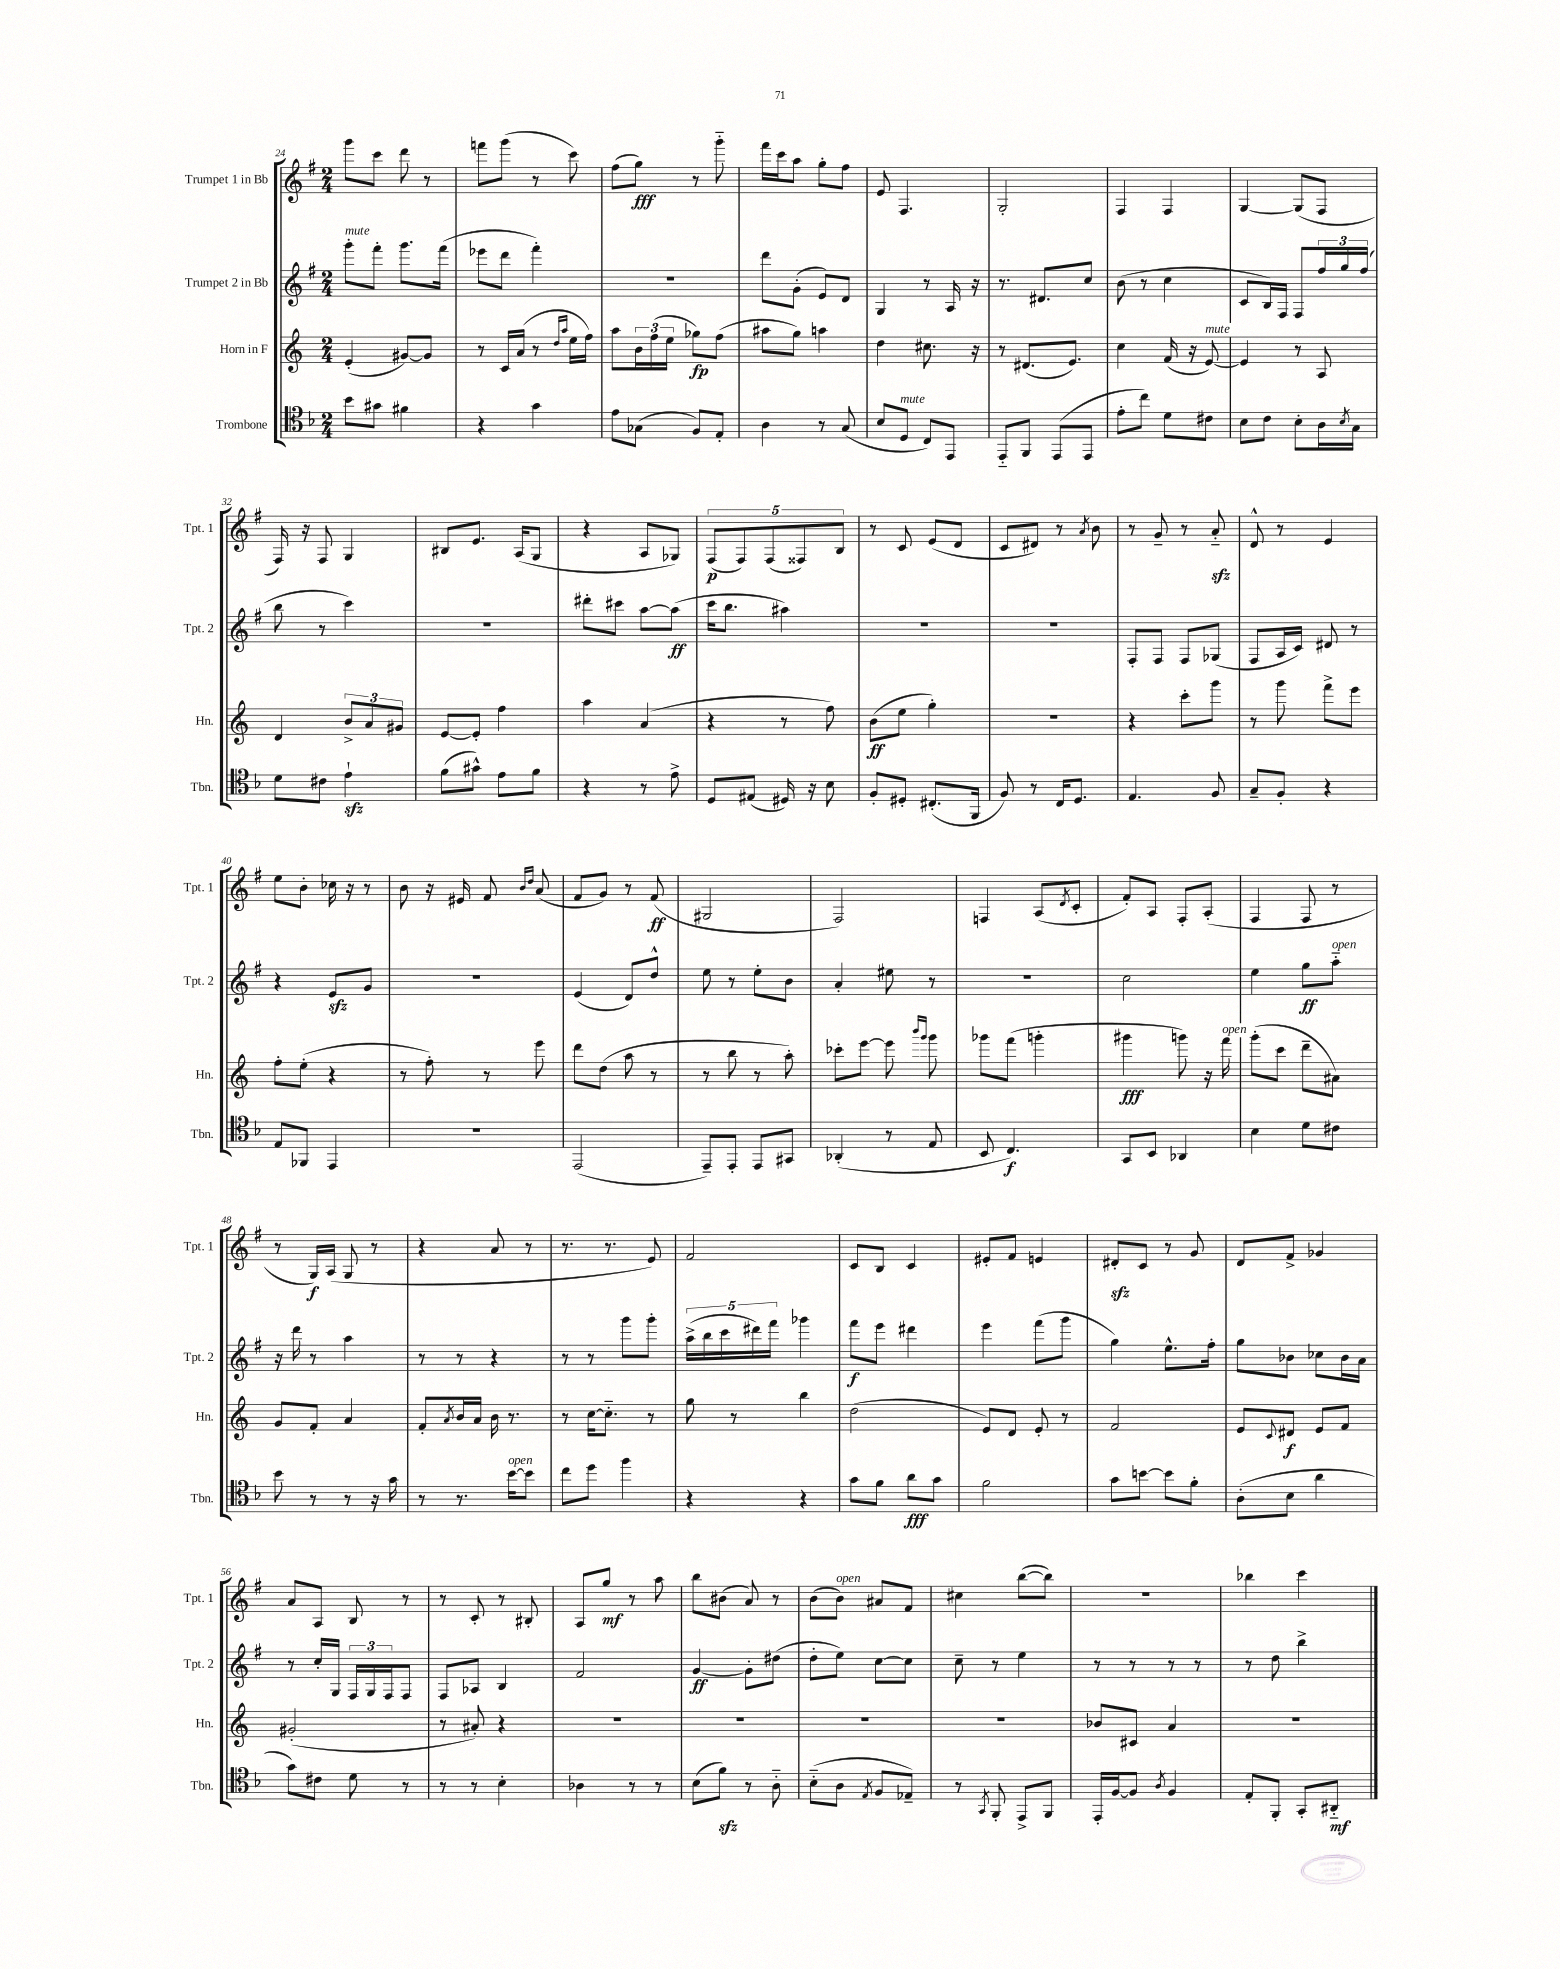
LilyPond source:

<<
\new StaffGroup <<
\new Staff = "s0" \with { instrumentName = "Trumpet 1 in Bb" shortInstrumentName = "Tpt. 1" } {
    \clef treble \key g \major \numericTimeSignature \time 2/4
    g'''8 c'''8 d'''8 r8 |
    f'''8 g'''8( r8 c'''8) |
    fis''8( g''8\fff) r8 g'''8-_ |
    fis'''16 c'''16 a''8 g''8-. fis''8 |
    e'8 fis4. |
    g2-. |
    fis4 fis4 |
    g4~ g8( fis8 |
    fis16) r16 fis8 g4 |
    bis8 e'8. a16( g8 |
    r4 a8 ges8) |
    \tuplet 5/4 { fis8\p( fis8) fis8( fisis8) b8 } |
    r8 c'8 e'8( d'8 |
    c'8 dis'8) r8 \acciaccatura { a'8 } b'8 |
    r8 g'8-- r8 a'8-_\sfz |
    d'8-^ r8 e'4 |
    e''8 b'8-. ces''16 r16 r8 |
    b'8 r16 eis'16 fis'8 \grace { b'16 d''16 } a'8( |
    fis'8 g'8) r8 fis'8\ff( |
    gis2 |
    fis2) |
    f4 a8( \acciaccatura { d'8 } c'8-. |
    fis'8-.) a8 fis8-. a8-.( |
    fis4 fis8 r8 |
    r8 g16\f) a16( g8 r8 |
    r4 a'8 r8 |
    r8. r8. e'8) |
    fis'2 |
    c'8 b8 c'4 |
    eis'8-. fis'8 e'4 |
    dis'8-.\sfz c'8 r8 g'8 |
    d'8 fis'8-> ges'4 |
    a'8 a8 b8 r8 |
    r8 c'8-. r8 bis8-. |
    a8 g''8\mf r8 a''8 |
    b''8 bis'8( a'8) r8 |
    b'8( b'8^\markup { \italic "open" }) ais'8 fis'8 |
    cis''4 b''8~( b''8) |
    R2 |
    bes''4 c'''4 \bar "|." |
}
\new Staff = "s1" \with { instrumentName = "Trumpet 2 in Bb" shortInstrumentName = "Tpt. 2" } {
    \clef treble \key g \major \numericTimeSignature \time 2/4
    g'''8-.^\markup { \italic "mute" } fis'''8-. g'''8. fis'''16( |
    ees'''8 d'''8 fis'''4-.) |
    R2 |
    d'''8 g'8-.( e'8) d'8 |
    g4 r8 a16 r16 |
    r8. dis'8. c''8 |
    b'8( r8 c''4 |
    c'8 b16) fis16 fis8 \tuplet 3/2 { fis''16 g''16 fis''16( } |
    b''8 r8 c'''4) |
    r2 |
    dis'''8-. cis'''8 a''8~ a''8\ff( |
    c'''16 b''8. ais''4) |
    R2 |
    R2 |
    fis8-. fis8 fis8 ges8( |
    fis8 a16 c'16) dis'8 r8 |
    r4 e'8\sfz g'8 |
    R2 |
    e'4( d'8) d''8-^ |
    e''8 r8 e''8-. b'8 |
    a'4-. eis''8 r8 |
    R2 |
    c''2 |
    e''4 g''8\ff a''8-_^\markup { \italic "open" } |
    r16 d'''16 r8 a''4 |
    r8 r8 r4 |
    r8 r8 g'''8 g'''8-. |
    \tuplet 5/4 { a''16->( b''16 c'''16 dis'''16) fis'''16 } ges'''4 |
    fis'''8\f e'''8 dis'''4 |
    e'''4 fis'''8( g'''8 |
    g''4) e''8.-^ fis''16-. |
    g''8 bes'8 ces''8 bes'16 a'16 |
    r8 c''16-. g16 \tuplet 3/2 { fis16 g16 fis16 } fis8 |
    fis8 aes8 b4 |
    fis'2 |
    g'4~\ff g'8-. dis''8( |
    d''8-. e''8) c''8~ c''8 |
    c''8-- r8 e''4 |
    r8 r8 r8 r8 |
    r8 d''8 b''4-> \bar "|." |
}
\new Staff = "s2" \with { instrumentName = "Horn in F" shortInstrumentName = "Hn." } {
    \clef treble \key c \major \numericTimeSignature \time 2/4
    e'4-.( gis'8~) gis'8 |
    r8 c'16 a'16( r8 \grace { d''16 a''16 } e''16 f''16) |
    a''8 \tuplet 3/2 { b'16 f''16( e''16 } ges''8\fp) f''8( |
    ais''8 g''8) a''4 |
    d''4 cis''8. r16 |
    r8 dis'8.( e'8.) |
    c''4 f'16( r16 e'8~^\markup { \italic "mute" }) |
    e'4 r8 a8 |
    d'4 \tuplet 3/2 { b'8-> a'8 gis'8 } |
    e'8~ e'8-. f''4 |
    a''4 a'4( |
    r4 r8 f''8) |
    b'8\ff( e''8 g''4-.) |
    r2 |
    r4 c'''8-. g'''8 |
    r8 g'''8 f'''8-> e'''8 |
    f''8-. e''8-.( r4 |
    r8 f''8-.) r8 e'''8 |
    d'''8 d''8( a''8 r8 |
    r8 b''8 r8 a''8-.) |
    ces'''8-. e'''8~ e'''8 \grace { b'''16 g'''16 } g'''8 |
    ges'''8 f'''8( g'''4-. |
    gis'''4\fff g'''8) r16 f'''16^\markup { \italic "open" } |
    g'''8-.( c'''8 d'''8-- ais'8) |
    g'8 f'8-. a'4 |
    f'8-. \acciaccatura { a'8 } b'16 a'16 b'16 r8. |
    r8 c''16~ c''8.-_ r8 |
    g''8 r8 b''4 |
    d''2( |
    e'8) d'8 e'8-. r8 |
    f'2 |
    e'8 \appoggiatura { c'8 } dis'8\f e'8 f'8 |
    gis'2-.( |
    r8 ais'8-.) r4 |
    R2 |
    R2 |
    R2 |
    R2 |
    bes'8 cis'8 a'4 |
    R2 \bar "|." |
}
\new Staff = "s3" \with { instrumentName = "Trombone" shortInstrumentName = "Tbn." } {
    \clef tenor \key f \major \numericTimeSignature \time 2/4
    bes'8 gis'8 fis'4 |
    r4 g'4 |
    e'8 ges8( f8) e8-. |
    a4 r8 g8( |
    bes8 d8^\markup { \italic "mute" } c8) e,8 |
    e,8-_ f,8 e,8( e,8 |
    e'8-. c''8) d'8 cis'8 |
    bes8 c'8 bes8-. a16 \acciaccatura { bes8 } g16 |
    d'8 cis'8 e'4-!\sfz |
    f'8( gis'8-^) e'8 f'8 |
    r4 r8 e'8-> |
    d8 eis8( dis16) r16 bes8 |
    f8-. dis8-. cis8.-.( f,16 |
    f8) r8 c16 d8. |
    e4. f8 |
    g8-- f8-. r4 |
    e8 fes,8 e,4 |
    r2 |
    e,2( |
    e,8--) e,8-. e,8 gis,8 |
    aes,4-.( r8 e8 |
    bes,8 c4.\f) |
    g,8 bes,8 aes,4 |
    bes4 d'8 cis'8 |
    bes'8 r8 r8 r16 g'16 |
    r8 r8. bes'16~^\markup { \italic "open" } bes'8 |
    c''8 d''8 f''4 |
    r4 r4 |
    g'8 f'8 a'8\fff g'8 |
    f'2 |
    g'8 b'8~ b'8 f'8-. |
    a8-.( bes8 a'4 |
    g'8) cis'8 d'8 r8 |
    r8 r8 bes4-. |
    aes4 r8 r8 |
    bes8( f'8\sfz) r8 a8-_ |
    bes8-_( a8 \acciaccatura { e8 } f8 ees8--) |
    r8 \acciaccatura { g,8 } f,8-. e,8-> f,8 |
    e,16-. f16~ f8 \acciaccatura { a8 } f4 |
    e8-. f,8-. g,8-. ais,8-_\mf \bar "|." |
}
>>
>>
\layout { \context { \Score currentBarNumber = #24 } }
